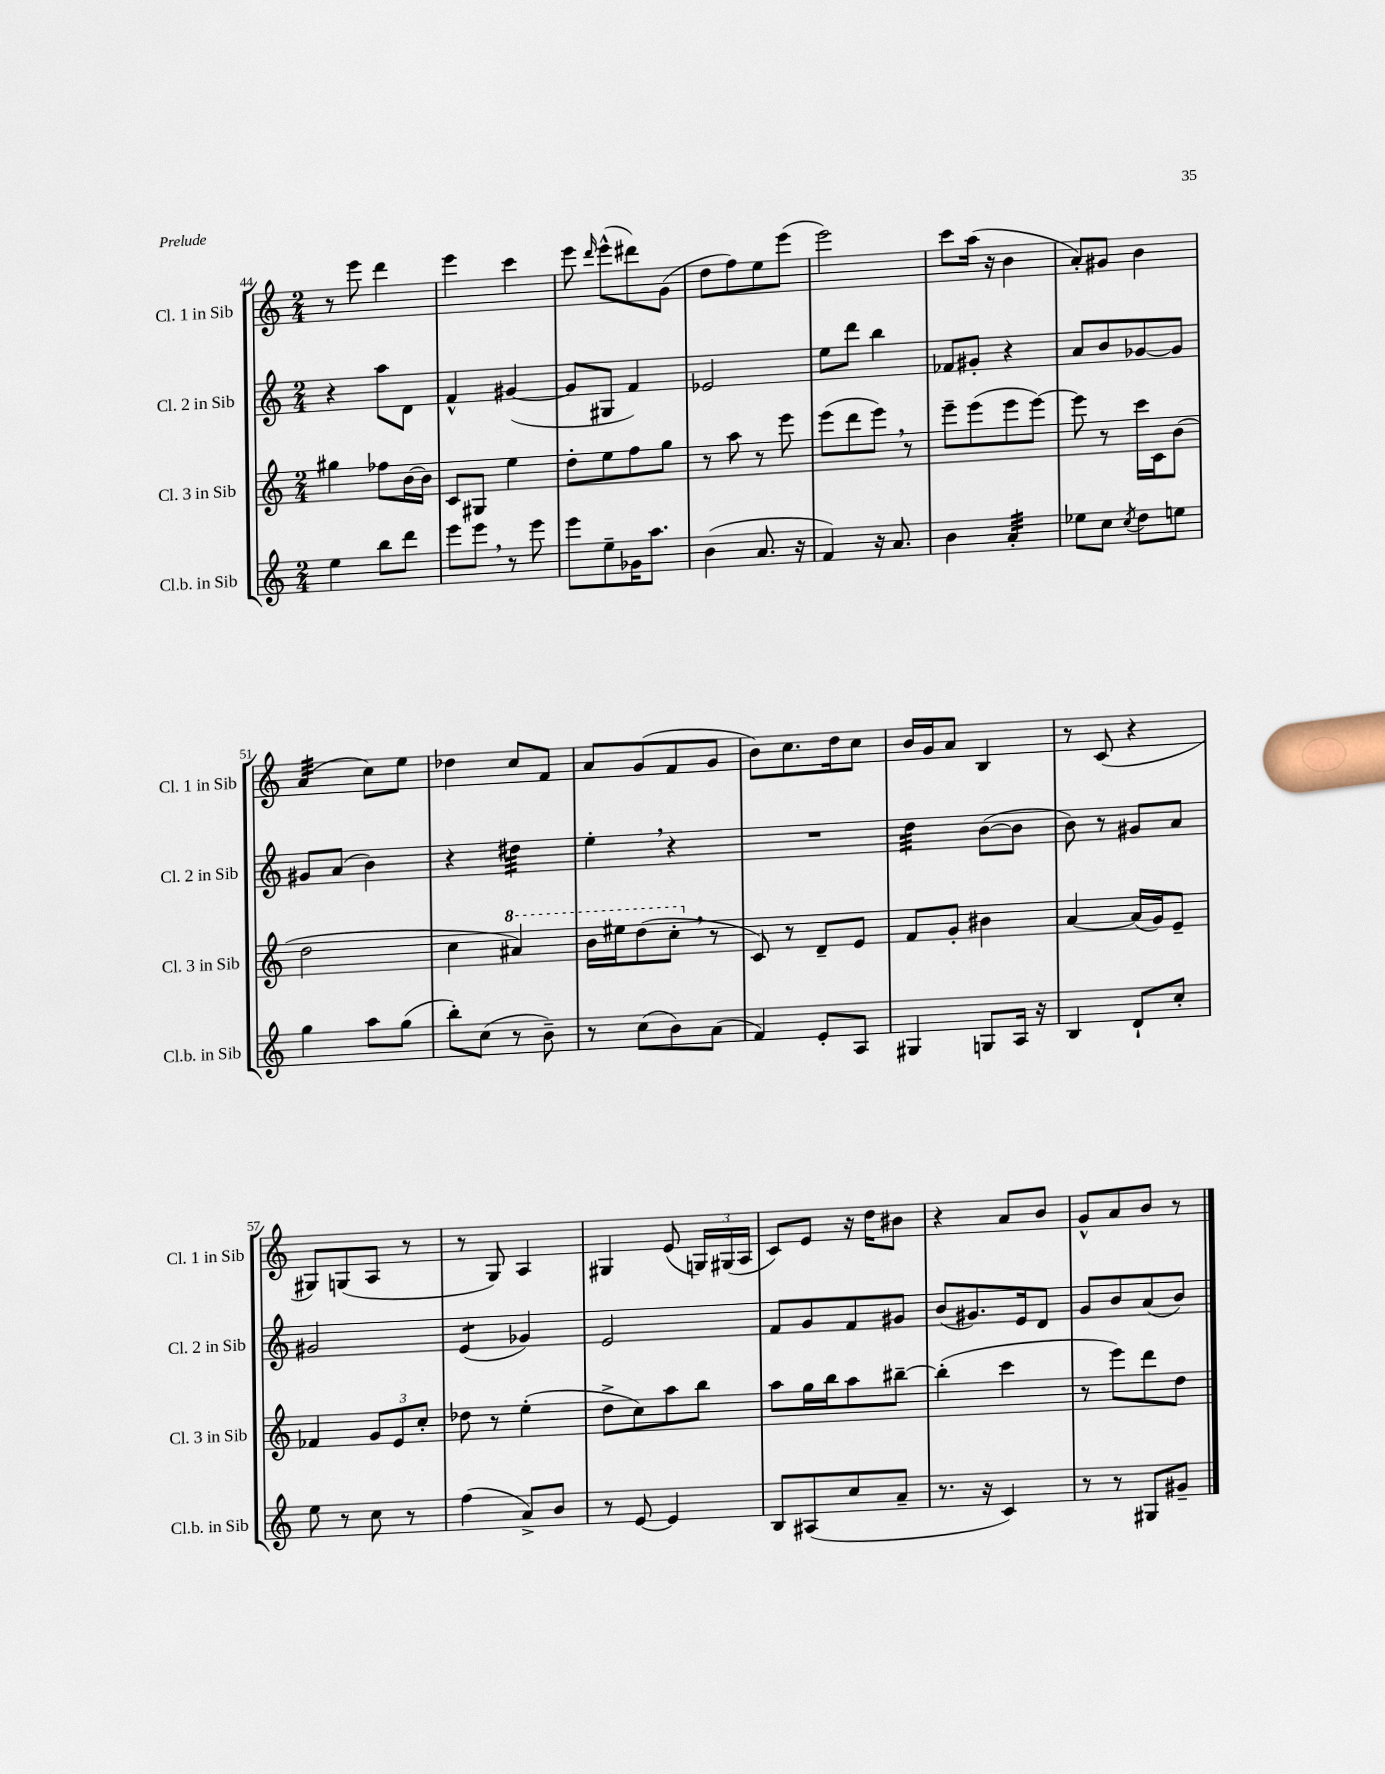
<<
\new StaffGroup <<
\new Staff = "s0" \with { instrumentName = "Cl. 1 in Sib" shortInstrumentName = "Cl. 1 in Sib" } {
    \clef treble \key c \major \numericTimeSignature \time 2/4
    \autoBeamOff r8 e'''8 d'''4 |
    e'''4 c'''4 |
    e'''8 \grace { d'''16 } e'''8[-^( dis'''8) g'8]( |
    d''8[ f''8) e''8 e'''8]( |
    e'''2) |
    c'''8[ a''16]( r16 b'4 |
    a'8[-.) gis'8] b'4 |
    a'4:32( c''8[) e''8] |
    des''4 c''8[ f'8] |
    a'8[ g'8( f'8 g'8] |
    b'8[) c''8. d''16 c''8] |
    b'16[ g'16 a'8] b4 |
    r8 c'8( r4 |
    gis8[) g8( a8] r8 |
    r8 g8) a4 |
    gis4 e'8( \tuplet 3/2 { g16[) gis16( a16] } |
    c'8[) e'8] r16 d''16[ bis'8] |
    r4 a'8[ b'8] |
    g'8[-^ a'8 b'8] r8 \bar "|." |
}
\new Staff = "s1" \with { instrumentName = "Cl. 2 in Sib" shortInstrumentName = "Cl. 2 in Sib" } {
    \clef treble \key c \major \numericTimeSignature \time 2/4
    \autoBeamOff r4 a''8[ d'8] |
    f'4-^ gis'4~( |
    gis'8[ gis8] f'4) |
    ees'2 |
    e''8[ d'''8] b''4 |
    fes'8[ gis'8]-. r4 |
    a'8[ b'8 ges'8~ ges'8] |
    gis'8[ a'8]( b'4) |
    r4 dis''4:32 |
    e''4-. \breathe r4 |
    R2 |
    d''4:32 b'8[~( b'8] |
    b'8) r8 gis'8[ a'8] |
    gis'2 |
    e'4:8( ges'4) |
    e'2 |
    f'8[ g'8 f'8 gis'8] |
    b'8[( gis'8.) e'16 d'8] |
    g'8[ b'8 a'8( b'8]) \bar "|." |
}
\new Staff = "s2" \with { instrumentName = "Cl. 3 in Sib" shortInstrumentName = "Cl. 3 in Sib" } {
    \clef treble \key c \major \numericTimeSignature \time 2/4
    \autoBeamOff gis''4 fes''8[ b'16~ b'16] |
    c'8[ gis8] e''4 |
    d''8[-. e''8 f''8 g''8] |
    r8 a''8 r8 e'''8 |
    e'''8[( d'''8 e'''8]) \breathe r8 |
    e'''8[-- e'''8( e'''8 e'''8]~) |
    e'''8 r8 c'''16[ c'16 b'8]( |
    d''2 |
    c''4 \ottava #1 ais''4) |
    b''16[ eis'''16 d'''8( c'''8]-. \breathe \ottava #0 r8 |
    c'8) r8 d'8[-- e'8] |
    f'8[ g'8]-. bis'4 |
    a'4~ a'16[( g'16) e'8]-- |
    fes'4 \tuplet 3/2 { g'8[ e'8 c''8]-. } |
    des''8 r8 e''4-.( |
    d''8[-> c''8) a''8 b''8] |
    a''8[ g''16 b''16 a''8 bis''8]~-- |
    bis''4-.( c'''4 |
    r8 e'''8[) d'''8 d''8] \bar "|." |
}
\new Staff = "s3" \with { instrumentName = "Cl.b. in Sib" shortInstrumentName = "Cl.b. in Sib" } {
    \clef treble \key c \major \numericTimeSignature \time 2/4
    \autoBeamOff e''4 b''8[ d'''8] |
    e'''8[ e'''8] \breathe r8 e'''8 |
    e'''8[ e''8-- ges'16 a''8.] |
    b'4( a'8. r16 |
    f'4) r16 a'8. |
    b'4 a'4:32-. |
    ees''8[ c''8] \acciaccatura { c''8 } d''8[ e''8] |
    g''4 a''8[ g''8]( |
    b''8[-.) c''8]( r8 b'8--) |
    r8 c''8[( b'8) a'8]( |
    f'4) e'8[-. a8] |
    gis4 g8[ a16] r16 |
    b4 d'8[-! c''8]-. |
    e''8 r8 c''8 r8 |
    f''4( a'8[->) b'8] |
    r8 e'8~ e'4 |
    b8[ ais8( c''8 a'8]-- |
    r8. r16 c'4) |
    r8 r8 gis8[ gis'8]-- \bar "|." |
}
>>
>>
\layout { \context { \Score currentBarNumber = #44 } }
